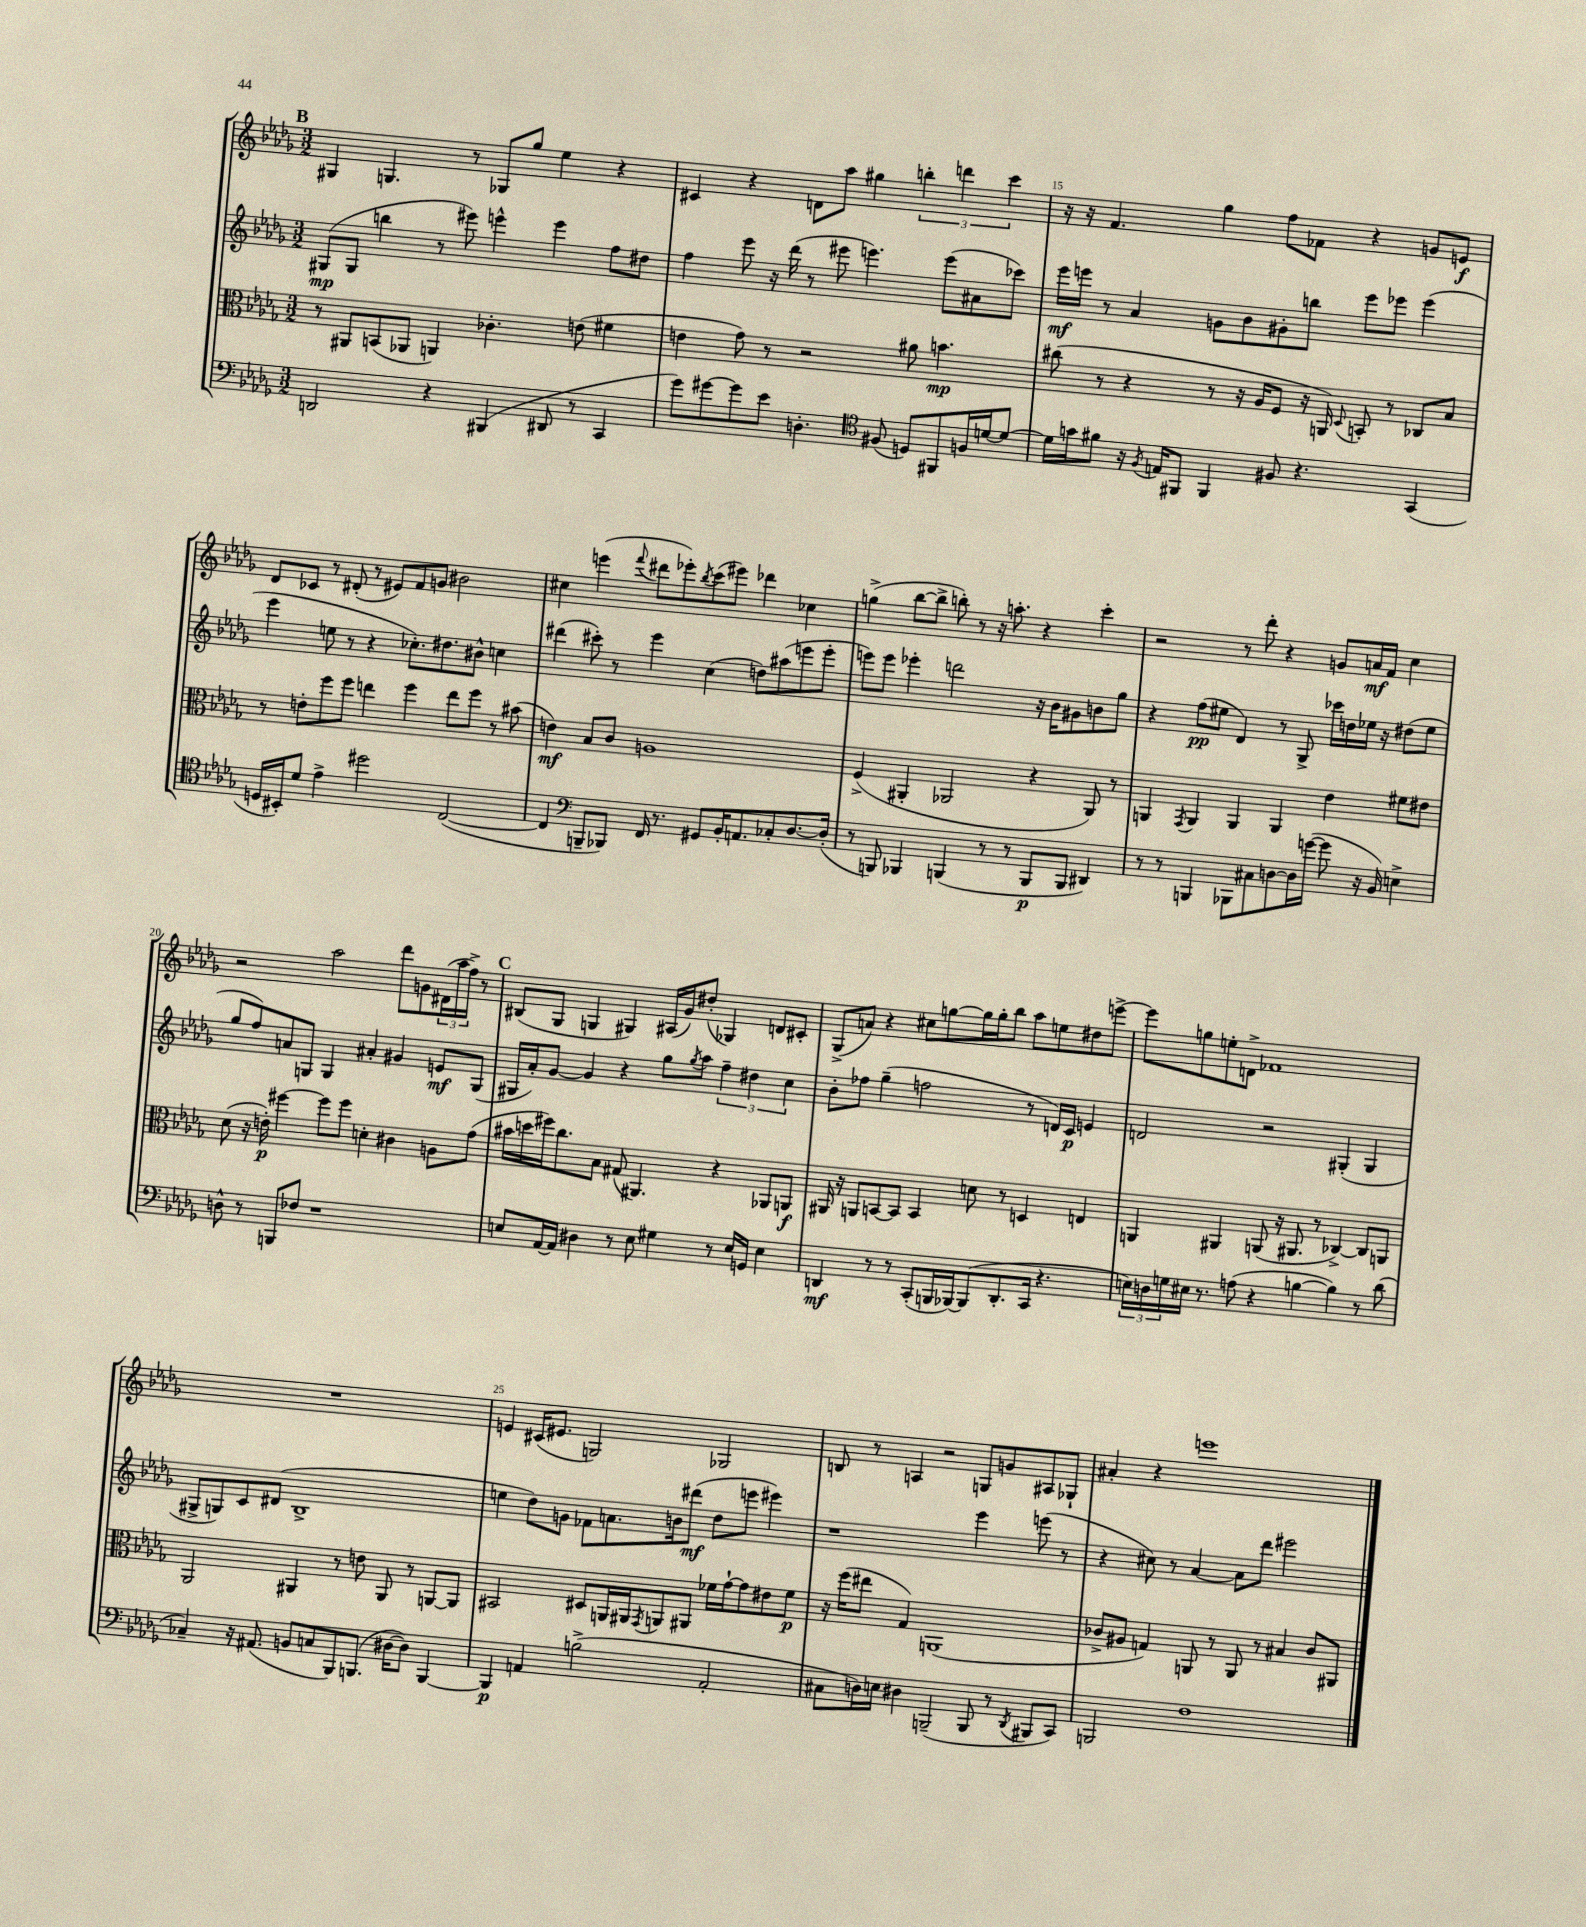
<<
\new StaffGroup <<
\new Staff = "s0" {
    \clef treble \key des \major \numericTimeSignature \time 3/2
    \mark \markup { \bold "B" } gis4 g4. r8 ges8 ges''8 ees''4 r4 |
    cis'4 r4 d'8 aes''8 gis''4 \tuplet 3/2 { b''4-. d'''4 c'''4 } |
    r16 r16 f'4. ges''4 f''8 fes'8 r4 g'8 e'8\f |
    des'8 ces'8 r8 dis'8-.( r8 eis'8) f'8 g'8 bis'2 |
    cis''4 e'''4( \appoggiatura { f'''8 } dis'''8 ees'''8-.) \acciaccatura { bes''8 } c'''8( eis'''8) des'''4 ces''4 |
    g''4->( bes''8~ bes''8-> b''8-.) r8 r16 a''8.-. r4 c'''4-. |
    r2 r8 des'''8-. r4 g'8 a'16\mf f'16 c''4 |
    r2 aes''2 des'''8 g'8 \tuplet 3/2 { dis'16( aes''16 f''16->) } r8 |
    \mark \markup { \bold "C" } bis8( ges8 g4 gis4) ais16( ges'16) dis''8-.( ges4) d'8 cis'8-. |
    ges8->( a'8) r4 cis''8 g''8~ g''16 g''16-. bes''8 aes''8 e''8 dis''8 e'''8~-> |
    e'''8 g''8 e''8-. d'8-> fes'1 |
    R1. |
    e'4 cis'16( eis'8. g2) ges2 |
    b8 r8 a4 r2 g8 g'8 ais8 ges8-! |
    ais'4-. r4 e'''1 \bar "|." |
}
\new Staff = "s1" {
    \clef treble \key des \major \numericTimeSignature \time 3/2
    \mark \markup { \bold "B" } gis8\mp( gis8 b''4 r8 eis'''8) e'''4-^ e'''4 f''8 dis''8 |
    f''4 ees'''8 r16 des'''16( r8 eis'''8 e'''4.) e'''8( ais'8 ces'''8) |
    ees'''16\mf e'''16 r8 aes'4 g'8 bes'8 gis'8-. b''8 e'''8 ees'''8 ees'''4( |
    ees'''4 e''8 r8 r4 ces''8.-.) dis''8. bis'8-^ c''4 |
    dis'''4( cis'''8-.) r8 ees'''4 c''4( d''8) ais''8( e'''8 e'''8-. |
    e'''8) e'''8 ees'''4-. d'''2 r16 bes'16 gis'8 b'8 ges''8 |
    r4 f''8\pp( eis''8 des'4) r8 ges8-> ces'''16 d''16 ees''16 r16 dis''8( ees''8 |
    ges''8 f''8) a'8 g8 g4 ais'4-. gis'4 e'8\mf g8( |
    \mark \markup { \bold "C" } gis16 aes'16-.) ges'8~ ges'4 r4 ges''8 \acciaccatura { ges''8 } aes''8 \tuplet 3/2 { f''4-- dis''4 c''4 } |
    bes'8-. fes''8 ges''4--( f''2 r8 d'16) c'16\p e'4 |
    d'2 r2 gis4-.( gis4 |
    gis8-> g8) c'8 dis'8( bes1-> |
    e''4 des''8) g'8 fes'8 a'8. b'16 dis'''8\mf( des''8 e'''8 eis'''4) |
    r1 ees'''4 e'''8( r8 |
    r4 cis''8) r8 aes'4~ aes'8 des'''8 eis'''2 \bar "|." |
}
\new Staff = "s2" {
    \clef alto \key des \major \numericTimeSignature \time 3/2
    \mark \markup { \bold "B" } r8 ais,8 b,8( aes,8 a,4) ces'4.-. e'8( fis'4 |
    e'4 ges'8) r8 r2 ais'8 b'4.\mp |
    cis''8( r8 r4 r8 r16 aes16 f8 r16 a,16) \appoggiatura { des8 } b,8-. r8 ces8 bes8 |
    r8 e'8-. f''8 f''8 e''4 f''4 e''8 f''8 r8 bis'8( |
    e'4\mf) bes8 c'8 a1 |
    f4->( ais,4-. aes,2 r4 aes,8) r8 |
    a,4 \acciaccatura { ges,8 } a,4 a,4 a,4 ees'4 fis'8 eis'8 |
    des'8( r16 e'16-.\p) fis''4~ fis''8 fis''8 d'4-. cis'4 a8 ges'8( |
    \mark \markup { \bold "C" } bis'16 d''16 fis''16) c''8. bes8 gis8( ais,4.) r4 aes,8 a,8\f |
    ais,16 r16 a,8 b,8~ b,8 b,4 d'8 r8 d4 e4 |
    a,4 ais,4 a,8( r16 ais,8. r8 ces4~->) ces8 a,8 |
    aes,2 ais,4 r8 e'8 ais,8 r8 a,8~ a,8 |
    bis,2 dis8 a,16 ais,16 \acciaccatura { ges,8 } a,8 ais,8 fes'16 ges'16~-! ges'8 eis'8 fes'8\p |
    r16 f''16( eis''8 ges4) a,1( |
    ces'8-> ais8 g4) a,8 r8 a,8 r8 bis4 ces'8 ais,8 \bar "|." |
}
\new Staff = "s3" {
    \clef bass \key des \major \numericTimeSignature \time 3/2
    \mark \markup { \bold "B" } d,2 r4 bis,,4( dis,8 r8 c,4 |
    ges'8) gis'8~ gis'8 ees'8 d4.-. \clef tenor fis8( d8) fis,8 f16 d'16~ d'8~ |
    d'16 g'16 fis'8 r16 \acciaccatura { f8 } e16 fis,8 fis,4 fis8 r4. ges,4( |
    d16 bis,16-.) des'8 ees'4-> dis''2 c2~( |
    c4 \clef bass b,,8-- bes,,8) f,16 r8. gis,8 bes,16-. a,8. ces8-. des8.~ des16-.( |
    r8 b,,8) bes,,4 b,,4( r8 r8 b,,8\p b,,8 dis,4) |
    r8 r8 b,,4 bes,,8 cis8 d8~ d16 g'16~( g'8 r16 bes,16) e4-> |
    d8-^ r8 b,,8 fes8 r1 |
    \mark \markup { \bold "C" } e8 aes,16~ aes,16 dis4 r8 e8 gis4 r8 e16 g,16 e4 |
    d,4\mf r8 r8 c,8-.( b,,16 bes,,16~) bes,,8( d,8.-. c,16 r4. |
    \tuplet 3/2 { e16) d16 g16 } eis16 r8. a8( r4 b4~ b4) r8 des'8( |
    ces4--) r16 ais,8.( b,8 c8 bes,,8) b,,8.( dis16~ dis8) b,,4~ |
    b,,4\p a,4 b2->( a,2-. |
    cis8 d16) e16 dis4 b,,2--( b,,8 r8 \acciaccatura { des,8 } bis,,8 c,8) |
    b,,2 f1 \bar "|." |
}
>>
>>
\layout { \context { \Score currentBarNumber = #13 \override BarNumber.break-visibility = ##(#f #t #t) barNumberVisibility = #(every-nth-bar-number-visible 5) } }
